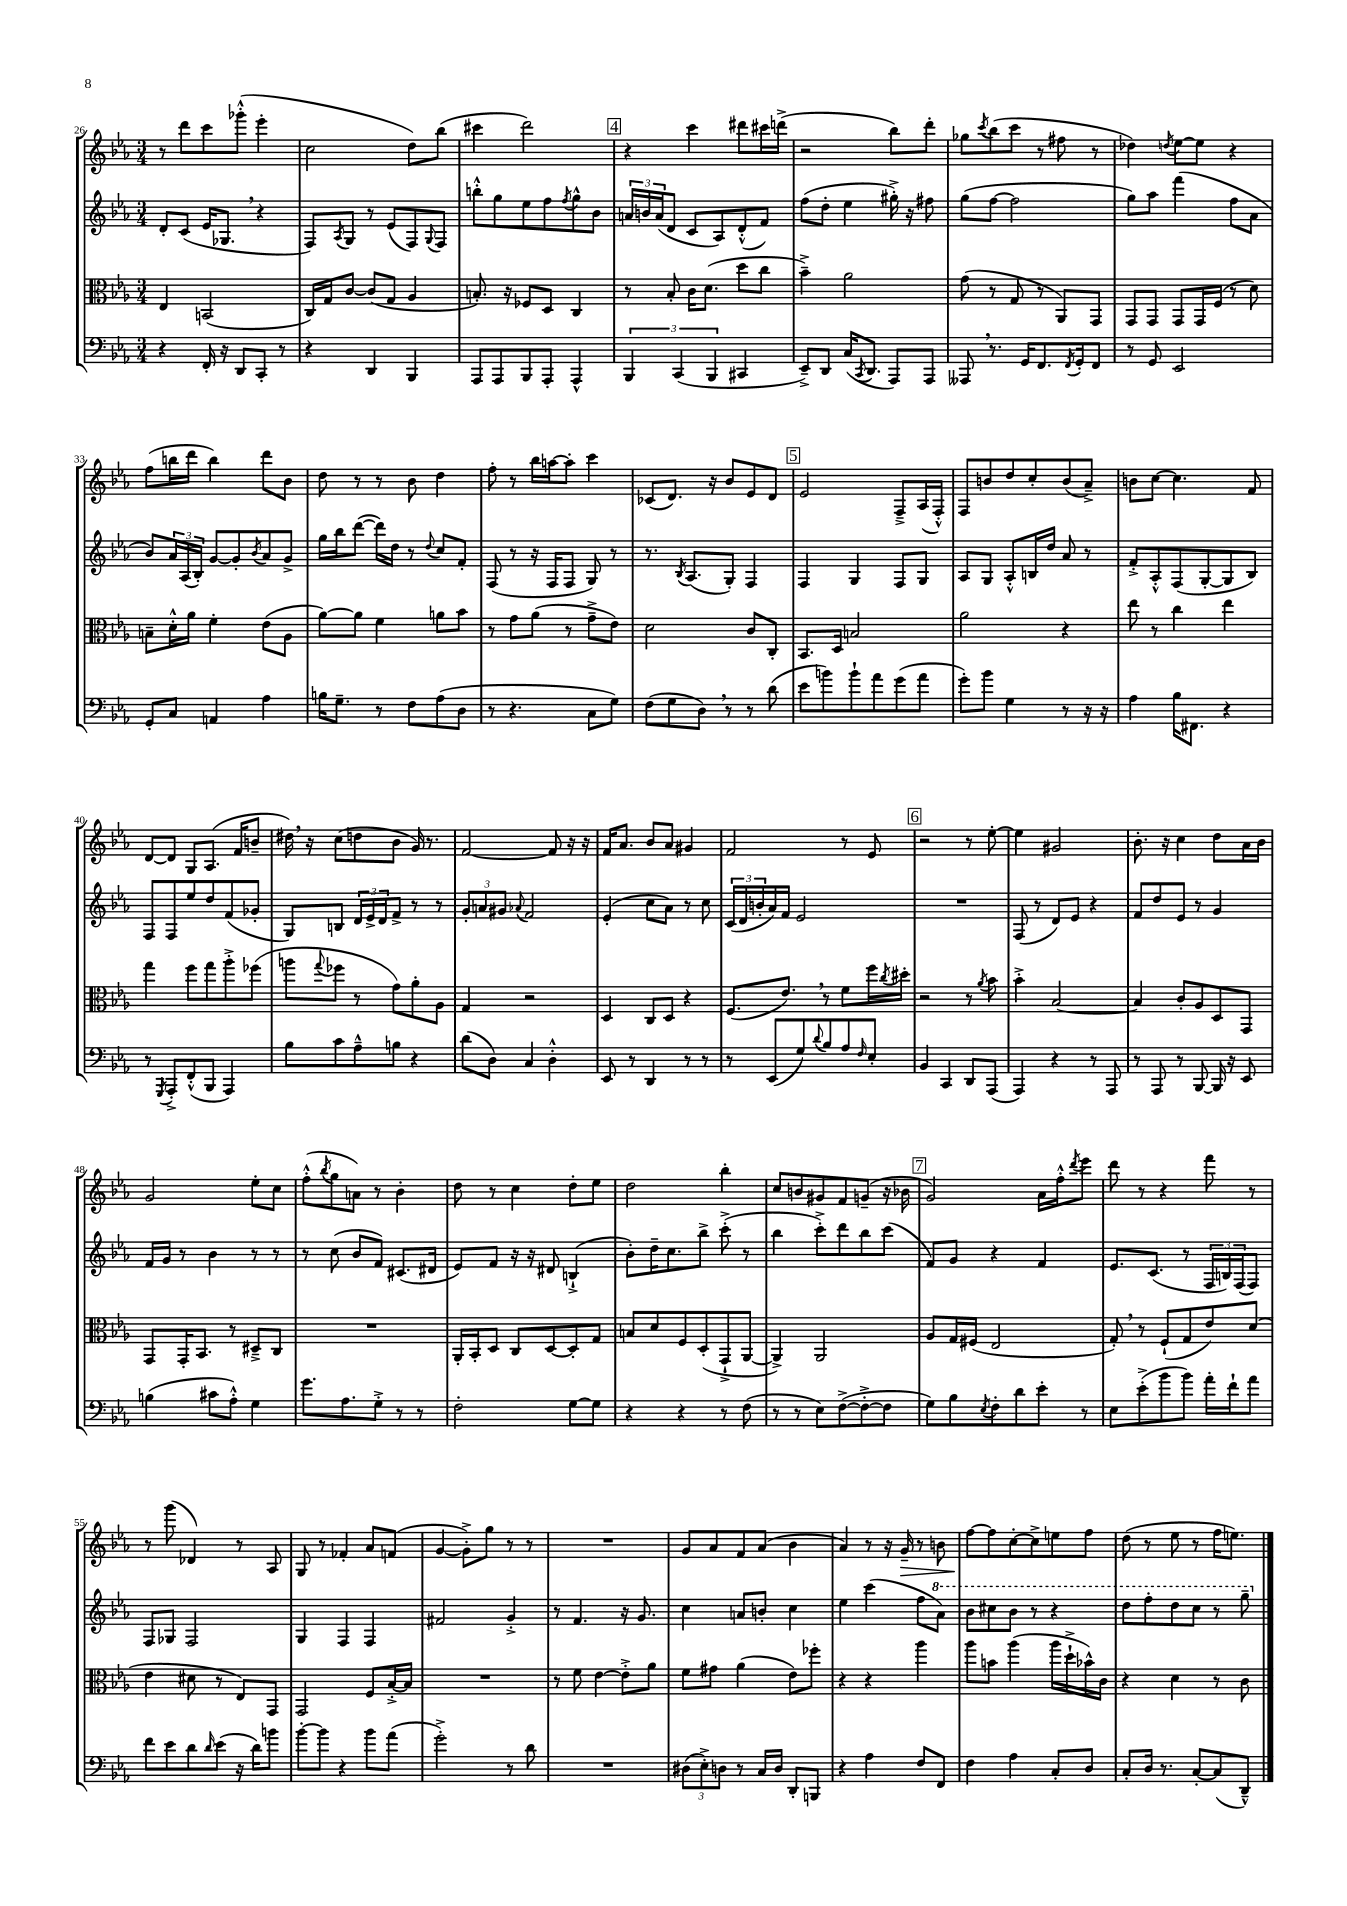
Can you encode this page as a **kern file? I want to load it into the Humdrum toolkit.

**kern	**kern	**kern	**kern	**dynam
*part4	*part3	*part2	*part1	*part1
*staff4	*staff3	*staff2	*staff1	*staff1
*clefF4	*clefC3	*clefG2	*clefG2	*
*k[b-e-a-]	*k[b-e-a-]	*k[b-e-a-]	*k[b-e-a-]	*
*M3/4	*M3/4	*M3/4	*M3/4	*
=26	=26	=26	=26	=26
4r	4E-/	8d'/L	8r	.
.	.	(8c/J	8ddd\L	.
16FF'/	(2BBn/	16e-/KL	8ccc\	.
16r	.	8.G-X,/J	.	.
8DD/L	.	.	(8ggg-X'^^\J	.
8CC'/J	.	4r	4eee-'\	.
8r	.	.	.	.
=27	=27	=27	=27	=27
4r	16C/LL)	8F/L)	2cc\	.
.	16G/J	.	.	.
.	.	8qA-/	.	.
.	[8c/J	8G/J	.	.
4DD/	(8c/L]	8r	.	.
.	8G/J	(8e-/L	.	.
4BBB-/	4A-/	8F/)	8dd\L)	.
.	.	8qqG/	.	.
.	.	8F/J	(8bb-\J	.
=28	=28	=28	=28	=28
8AAA-/L	8.Bn'/)	8bbn'^^\L	4ccc#X\	.
8AAA-/	.	8gg\	.	.
.	16r	.	.	.
8BBB-/	8F-X/L	8ee-\	2ddd\)	.
8AAA-'/J	8D/J	8ff\	.	.
.	.	8qff/	.	.
4AAA-^^/	4C/	8gg^^\	.	.
.	.	8b-\J	.	.
!!LO:REH:place=s1:t=4
=29	=29	=29	=29	=29
6BBB-/	8r	24an/LL	4r	.
.	.	24bn/	.	.
.	.	(24a/J	.	.
.	8B-'/	8d/J	.	.
(6CC/	.	.	.	.
.	16c\KL	8c/L	4ccc\	.
.	(8.d\J	.	.	.
6BBB-/	.	.	.	.
.	.	8A-/)	.	.
4CC#X/	8dd\L	(8d'^^/	8ddd#X\L	.
.	8cc\J	8f/J)	16ccc#X\L	.
.	.	.	(16dddn^\JJ	.
=30	=30	=30	=30	=30
8EE-~^/L)	4b-~^\)	(8ff\L	2r	.
8DD/J	.	8dd'\J	.	.
(16C/KL	2a-\	4ee-\	.	.
8qCC/	.	.	.	.
8.DD/J	.	.	.	.
8AAA-/L)	.	16gg#X'^\)	8bb-\L)	.
.	.	16r	.	.
8AAA-/J	.	8ff#X\	8ddd'\J	.
=31	=31	=31	=31	=31
8AAA--X,/	(8g\	(8gg\L	8gg-X\L	.
.	.	.	8qccc/	.
8.r	8r	[8ff\J	(8bb-\	.
.	8G/	2ff\]	8ccc\J	.
16GG/KL	.	.	.	.
8.FF/	8r	.	8r	.
.	8AA-/L)	.	8ff#X\	.
8qFF/	.	.	.	.
16GG'/k	.	.	.	.
8FF/J	8GG/J	.	8r	.
=32	=32	=32	=32	=32
8r	8GG/L	8gg\L)	4dd-X\)	.
8GG/	8GG/J	8aa-\J	.	.
.	.	.	8qddn/	.
2EE-/	8GG/L	(4fff\	[8ee-\L	.
.	16GG/L	.	8ee-\J]	.
.	(16F/JJ	.	.	.
.	8r	8ff\L	4r	.
.	8d\)	8a-\J	.	.
!!LO:LB:g=z
=33	=33	=33	=33	=33
8GG'/L	8Bn~\L	8b-/L)	(8ff\L	.
8C/J	16d'^^\L	24a-/L	16bbn\L	.
.	.	(24A-/	.	.
.	16a-\JJ	.	16ddd\JJ	.
.	.	24B-'/JJ)	.	.
4AAn/	4f'\	[8g/L	4bb\)	.
.	.	8g'/]	.	.
.	.	8qb-/	.	.
4A-\	(8e-\L	8a-/	8ddd\L	.
.	8A-\J	8g^/J	8b-\J	.
=34	=34	=34	=34	=34
16Bn\KL	[8a-\L)	16gg\LL	8dd\	.
8.G~\J	.	16bb-\J	.	.
.	8a-\J]	([8ddd\J	8r	.
8r	4f\	16ddd\LL])	8r	.
.	.	16dd\JJ	.	.
8F\L	.	8r	8b-\	.
.	.	8qqdd/	.	.
(8A-\	8an\L	8cc/L	4dd\	.
8D\J	8b-\J	8f'/J	.	.
=35	=35	=35	=35	=35
8r	8r	(8F/	8ff'\	.
4.r	8g\L	8r	8r	.
.	(8a-\J	16r	16bb-\LL	.
.	.	16F/KL	[16aan\J	.
.	8r	8F/J	8aa'\J]	.
8C\L	8g~^\L	8G/)	4ccc\	.
8G\J)	8e-\J)	8r	.	.
=36	=36	=36	=36	=36
(8F\L	2d\	8.r	(8c-X/L	.
8G\	.	.	8.d/J)	.
.	.	8qB-/	.	.
.	.	(8.A-/L	.	.
8D,\J)	.	.	.	.
.	.	.	16r	.
8r	.	8G'/J)	8b-/L	.
8r	8c/L	4F/	8e-/	.
(8d\	8C'/J	.	8d/J	.
!!LO:REH:place=s1:t=5
=37	=37	=37	=37	=37
8e-\L	8.BB-/L	4F/	2e-/	.
8bn\)	.	.	.	.
.	16D/Jk	.	.	.
8b`\	2Bn/	4G/	.	.
8a-\	.	.	.	.
(8g\	.	8F/L	8F~^/L	.
8a-\J	.	8G/J	(16A-/L	.
.	.	.	16F'^^/JJ)	.
=38	=38	=38	=38	=38
8g'\L)	2a-\	8A-/L	8F/L	.
8b-\J	.	8G/J	8bn/	.
4G\	.	8A-'^^/L	8dd/	.
.	.	16Bn/L	8cc'/	.
.	.	16dd/JJ	.	.
8r	4r	8a-/	(8b/	.
16r	.	8r	8a-~^/J)	.
16r	.	.	.	.
=39	=39	=39	=39	=39
4A-\	8ee-\	8f'^/L	8bn\L	.
.	8r	8A-'^^/	[8cc\J	.
16B-\KL	4cc\	(8F/	4.cc\]	.
8.FF#X\J	.	.	.	.
.	.	[8G'/	.	.
4r	4ee-\	8G/]	.	.
.	.	8B-/J)	8f/	.
!!LO:LB:g=z
=40	=40	=40	=40	=40
8r	4gg\	8F/L	[8d/L	.
8qGGG/	.	.	.	.
8AAA-'^/L	.	8F/	8d/J]	.
(8FF'^^/	8ff\L	8ee-/	8G/L	.
8BBB-/J	8gg\	8dd/	(8.A-/J	.
4AAA-/)	8aa-'^\	(8f/	.	.
.	.	.	16f/KL	.
.	(8ff-X\J	8g-X'/J	8bn~/J	.
=41	=41	=41	=41	=41
8B-\L	8aan\L	8G/L)	16dd#X,\)	.
.	.	.	16r	.
.	8qqgg/	.	.	.
8c\	8ff-X\J	8Bn/J	(8cc\L	.
8A-~^^\	8r	24d/LL	8ddn\	.
.	.	24e-^/	.	.
.	.	24d/J	.	.
8Bn\J	8g\L)	8f^/J	8b-\J	.
4r	8a-'\	8r	16g/)	.
.	.	.	8.r	.
.	8A-\J	8r	.	.
=42	=42	=42	=42	=42
(8d\L	4G/	12g'/L	[2f/	.
.	.	12an/	.	.
8D\J)	.	.	.	.
.	.	12g#X/J	.	.
.	.	8qqa-X/	.	.
4C/	2r	2f/	.	.
4D'^^\	.	.	8f/]	.
.	.	.	16r	.
.	.	.	16r	.
=43	=43	=43	=43	=43
8EE-/	4D/	(4e-'/	16f/KL	.
.	.	.	8.a-/J	.
8r	.	.	.	.
4DD/	8C/L	8cc\L	8b-/L	.
.	8D/J	8a-\J)	8a-/J	.
8r	4r	8r	4g#X/	.
8r	.	8cc\	.	.
=44	=44	=44	=44	=44
8r	(8.F/L	(24c/LL	2f/	.
.	.	24d/	.	.
.	.	24bn'/	.	.
(8EE-/L	.	16a-/)	.	.
.	8.e-,/J)	16f/JJ	.	.
8G/)	.	2e-/	.	.
8qqd/	.	.	.	.
8B-/	8r	.	.	.
8A-/	8f\L	.	8r	.
16qqF/	.	.	.	.
8E-'/J	16ff\L	.	8e-/	.
.	8qcc/	.	.	.
.	16dd#X'\JJ	.	.	.
!!LO:REH:place=s1:t=6
=45	=45	=45	=45	=45
4BB-/	2r	2.r	2r	.
4CC/	.	.	.	.
8DD/L	8r	.	8r	.
.	8qa-/	.	.	.
(8AAA-/J	8b-\	.	[8ee-'\	.
=46	=46	=46	=46	=46
4AAA-/)	4b-'^\	(8F/	4ee-\]	.
.	.	8r	.	.
4r	[2B-/	8d/L)	2g#X/	.
.	.	8e-/J	.	.
8r	.	4r	.	.
8AAA-/	.	.	.	.
=47	=47	=47	=47	=47
8r	4B-/]	8f/L	8.b-'\	.
8AAA-/	.	8dd/	.	.
.	.	.	16r	.
8r	8c'/L	8e-/J	4cc\	.
[8BBB-/	8A-/	8r	.	.
16BBB-/]	8D/	4g/	8dd\L	.
16r	.	.	.	.
8EE-/	8GG/J	.	16a-\L	.
.	.	.	16b-\JJ	.
!!LO:LB:g=z
=48	=48	=48	=48	=48
(4Bn\	8GG/L	16f/LL	2g/	.
.	.	16g/JJ	.	.
.	16GG'/K	8r	.	.
.	8.BB-/J	.	.	.
8c#X\L	.	4b-\	.	.
8A-'^^\J)	8r	.	.	.
4G\	8D#X~^/L	8r	8ee-'\L	.
.	8C/J	8r	8cc\J	.
=49	=49	=49	=49	=49
8.g\L	2.r	8r	(8ff'^^\L	.
.	.	.	8qbb-/	.
.	.	(8cc\	8gg\	.
8.A-\	.	.	.	.
.	.	8b-/L	8an\J)	.
8G'^\J	.	8f/J)	8r	.
8r	.	(8.c#X/L	4b-'\	.
8r	.	.	.	.
.	.	16d#X/Jk	.	.
=50	=50	=50	=50	=50
2F'\	16AA-'/LL	8e-/L)	8dd\	.
.	16BB-'/J	.	.	.
.	8D/J	8f/J	8r	.
.	8C/L	16r	4cc\	.
.	.	16r	.	.
.	[8D/	8d#X/	.	.
[8G\L	8D'/]	(4Bn`^/	8dd'\L	.
8G\J]	8G/J	.	8ee-\J	.
=51	=51	=51	=51	=51
4r	8Bn/L	8b-'\L)	2dd\	.
.	8d/	16dd~\K	.	.
.	.	8.cc\	.	.
4r	8F/	.	.	.
.	(8D'/	8bb-^\J	.	.
8r	8GG`^/	(8ccc'^\	4bb-'\	.
(8F\	[8AA-/J	8r	.	.
=52	=52	=52	=52	=52
8r	4AA-^/])	4bb-\	8cc/L	.
8r	.	.	8bn/	.
8E-\L)	2AA-/	8ccc'^\L)	8g#X/	.
([8F^\	.	8ddd\	8f/	.
8F'^\_	.	8bb-\	(8gn~/J	.
8F\J]	.	(8ccc\J	16r	.
.	.	.	16b-X\	.
!!LO:REH:place=s1:t=7
=53	=53	=53	=53	=53
8G\L)	8A-/L	8f/L)	2g/)	.
8B-\	16G/L	8g/J	.	.
.	(16F#X/JJ	.	.	.
8qE-/	.	.	.	.
8F'\	2E-/	4r	.	.
8d\	.	.	.	.
8e-'\J	.	4f/	16a-\LL	.
.	.	.	16ff'^^\J	.
.	.	.	8qddd/	.
8r	.	.	8eee-\J	.
=54	=54	=54	=54	=54
8E-\L	8G',/)	8.e-/L	8ddd\	.
(8e-'^\	8r	.	8r	.
.	.	(8.c/J	.	.
8b-\	(8F`/L	.	4r	.
8b-\J)	8G/	8r	.	.
16a-'\LL	8e-/)	24F/LL	8fff\	.
.	.	24Bn/)	.	.
16f`\J	.	.	.	.
.	.	(24F/J	.	.
8a-\J	(8d/J	8F/J)	8r	.
!!LO:LB:g=z
=55	=55	=55	=55	=55
8f\L	4e-\	8F/L	8r	.
8e-\	.	8G-X/J	(8ggg\	.
8d\	8d#X\	2F/	4d-X/)	.
16qqd/	.	.	.	.
(8e-\J	8r	.	.	.
16r	8E-/L)	.	8r	.
16d\KL)	.	.	.	.
8bn\J	8GG/J	.	8A-/	.
=56	=56	=56	=56	=56
[8b-'\L	2GG/	4G/	8G/	.
8b-\J]	.	.	8r	.
4r	.	4F/	4f-X'/	.
8b-\L	8F/L	4F/	8a-/L	.
(8a-\J	[16B-'^/L	.	(8fn/J	.
.	16B-/JJ]	.	.	.
=57	=57	=57	=57	=57
2g'^\)	2.r	2f#X/	[4g/	.
.	.	.	8g'^\L])	.
.	.	.	8gg\J	.
8r	.	4g'^/	8r	.
8d\	.	.	8r	.
=58	=58	=58	=58	=58
2.r	8r	8r	2.r	.
.	8f\	4.f/	.	.
.	[4e-\	.	.	.
.	8e-'^\L]	16r	.	.
.	.	8.g/	.	.
.	8a-\J	.	.	.
=59	=59	=59	=59	=59
(12D#X\L	8f\L	4cc\	8g/L	.
12E-'^\)	.	.	.	.
.	8g#X\J	.	8a-/	.
12Dn\J	.	.	.	.
8r	(4a-\	8an/L	8f/	.
16C/LL	.	8bn'/J	(8a-/J	.
16D/JJ	.	.	.	.
8DD'/L	8e-\L)	4cc\	4b-\	.
8BBBn/J	8ff-X'\J	.	.	.
=60	=60	=60	=60	=60
4r	4r	4ee-\	4a-/)	.
4A-\	4r	(4ccc\	8r	.
.	.	.	16r	.
!	!	!	!	!LO:HP:b
.	.	.	16g~/	>
8F/L	4aa-\	8ff\L	8r	.
*	*	*8va	*	*
8FF/J	.	8aa-\J)	8bn\	.
=61	=61	=61	=61	=61
4F\	8aa-\L	8bb-\L	[8ff\L	.
.	8bn\J	8ccc#X\	8ff\]	]
4A-\	(4aa-\	8bb-\J	[8cc'\	.
.	.	8r	8cc^\]	.
8C'/L	16aa-\LL	4r	8een\	.
.	16dd`^\	.	.	.
8D/J	16b-X^^\)	.	8ff\J	.
.	16c\JJ	.	.	.
=62	=62	=62	=62	=62
8C'/L	4r	8ddd\L	(8dd\	.
16D/Jk	.	8fff'\	8r	.
8.r	.	.	.	.
.	4d\	8ddd\	8ee-\	.
[8C'/L	.	8ccc\J	8r	.
(8C/]	8r	8r	16ff\KL	.
.	.	.	8.een\J)	.
8DD~^^/J)	8c\	8ggg~\	.	.
*	*	*X8va	*	*
==	==	==	==	==
*-	*-	*-	*-	*-
